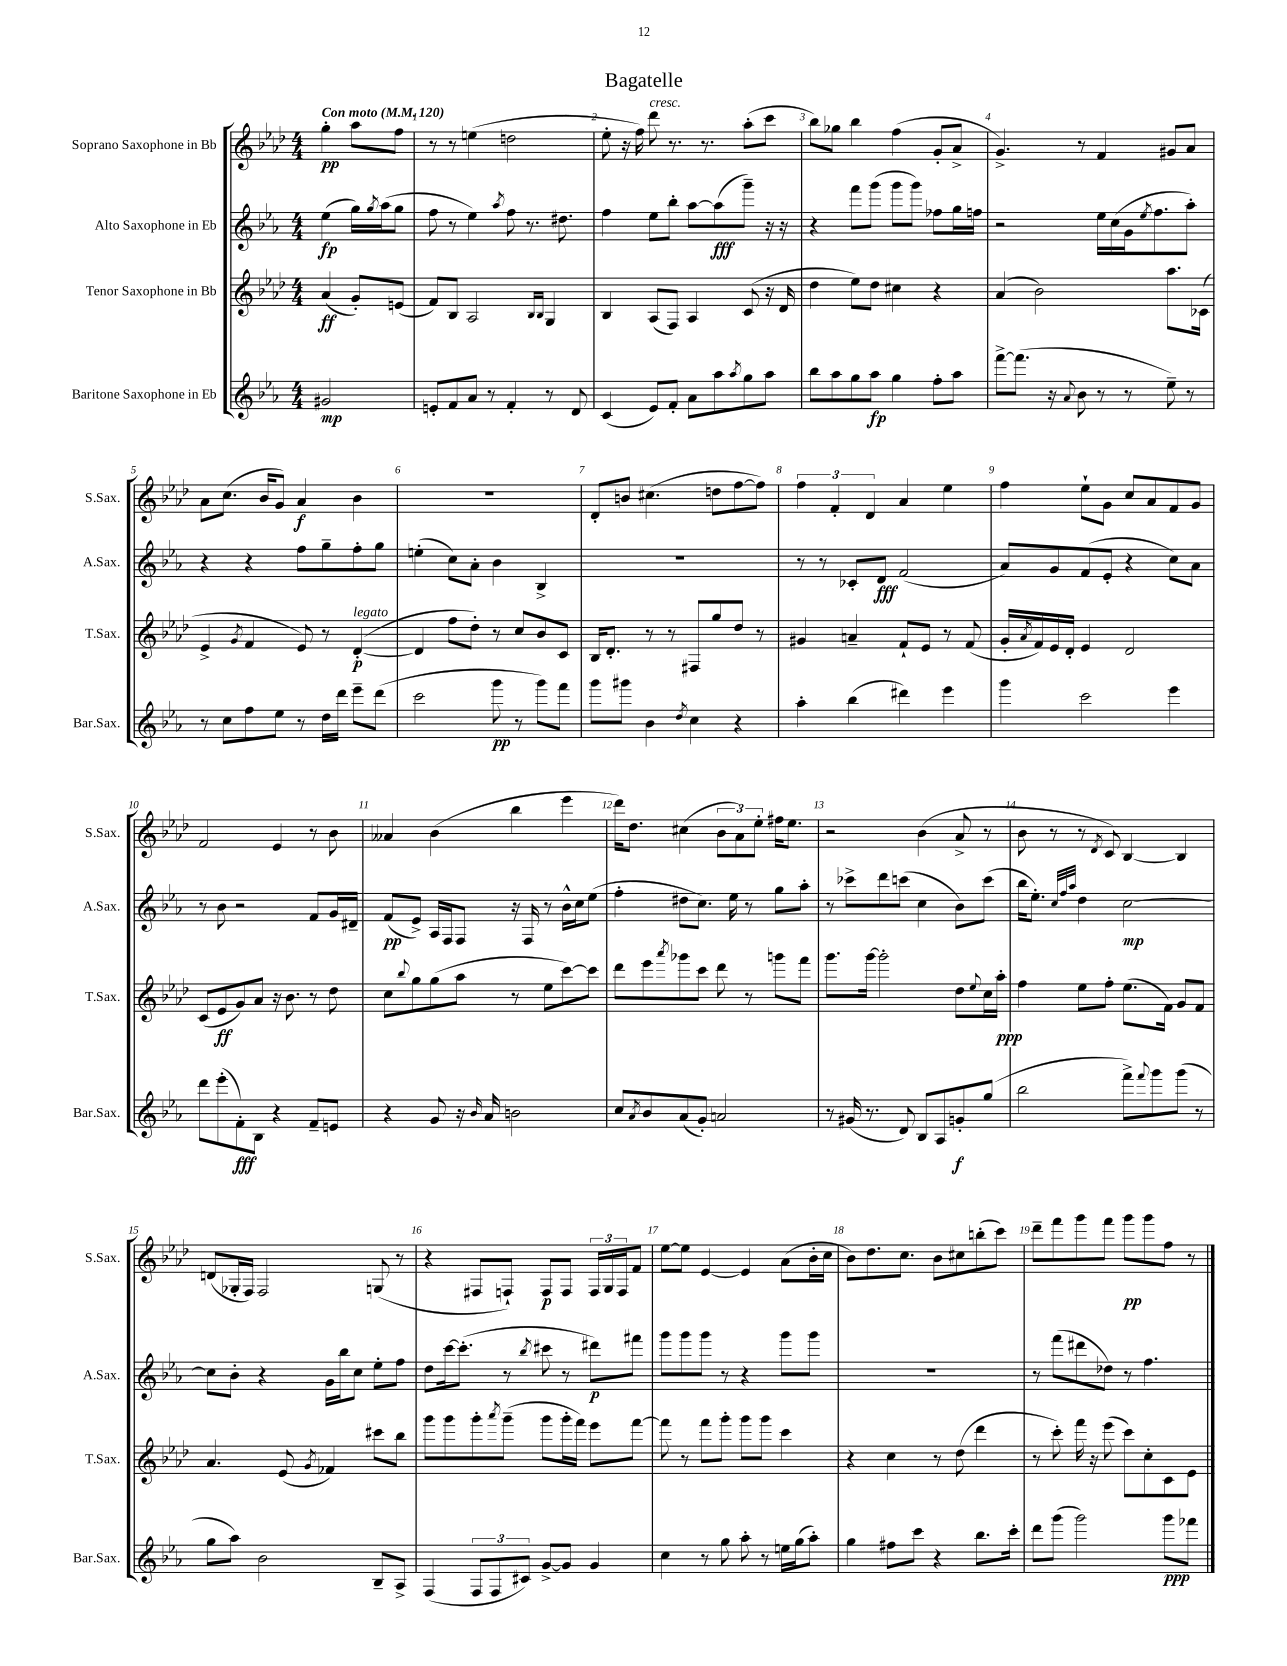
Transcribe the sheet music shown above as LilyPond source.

\header { title = "Bagatelle" }
<<
\new StaffGroup <<
\new Staff = "s0" \with { instrumentName = "Soprano Saxophone in Bb" shortInstrumentName = "S.Sax." } {
    \clef treble \key aes \major \numericTimeSignature \time 4/4 \partial 2 \tempo "Con moto" 4 = 120
    g''4-.\pp aes''8 f''8 |
    r8 r8 e''4( d''2 |
    ees''8-. r16 f''16) des'''8^\markup { \italic "cresc." } r8. r8. aes''8-.( c'''8 |
    bes''8) ges''8 bes''4 f''4( g'8-. aes'8-> |
    g'4.->) r8 f'4 gis'8 aes'8 |
    aes'8 c''8.( bes'16 g'8) aes'4\f bes'4 |
    R1 |
    des'8-. b'8 cis''4.( d''8 f''8~ f''8) |
    \tuplet 3/2 { f''4 f'4-. des'4 } aes'4 ees''4 |
    f''4 ees''8-! g'8 c''8 aes'8 f'8 g'8 |
    f'2 ees'4 r8 bes'8 |
    aeses'4 bes'4( bes''4 ees'''4 |
    des'''16) des''8. cis''4( \tuplet 3/2 { bes'8 aes'8) ees''8-. } fis''16 ees''8. |
    r2 bes'4( aes'8-> r8 |
    bes'8 r8 r8 \acciaccatura { des'8 } c'8) bes4~ bes4 |
    d'8( ges16-. f16) f2 g8( r8 |
    r4 fis8 f8-!) f8\p f8 \tuplet 3/2 { f16 g16 f16 } f'8 |
    ees''8~ ees''8 ees'4~ ees'4 aes'8( bes'16-. c''16 |
    bes'8) des''8. c''8. bes'8 cis''8 b''8-.( c'''8) |
    des'''8-- f'''8 g'''8 f'''8 g'''8\pp g'''8 f''8 r8 \bar "|." |
}
\new Staff = "s1" \with { instrumentName = "Alto Saxophone in Eb" shortInstrumentName = "A.Sax." } {
    \clef treble \key ees \major \numericTimeSignature \time 4/4 \partial 2
    ees''4\fp( g''16) \acciaccatura { g''8 } aes''16( g''8 |
    f''8 r8 ees''4) \acciaccatura { aes''8 } f''8 r8. dis''8. |
    f''4 ees''8 bes''8-. aes''8~ aes''8\fff( g'''8--) r16 r16 |
    r4 f'''8 g'''8( g'''8 g'''8) fes''8 g''16 f''16 |
    r2 ees''16 c''16( g'16 \acciaccatura { ees''8 } f''8. aes''8-.) |
    r4 r4 f''8 g''8-- f''8-. g''8 |
    e''4-.( c''8) aes'8-. bes'4 bes4-> |
    R1 |
    r8 r8 ces'8-. d'8\fff f'2( |
    aes'8) g'8 f'8( ees'8-. r4 c''8) aes'8 |
    r8 bes'8 r2 f'8 g'16 dis'16-- |
    f'8\pp( ees'8->) aes16 f16 f8 r16 f16 r8 bes'16-^ c''16 ees''8( |
    f''4-. dis''8 c''8.) ees''16 r8 g''8 aes''8-. |
    r8 ces'''8-> d'''8 c'''8( c''4 bes'8) c'''8( |
    bes''16 ees''8.-.) \grace { c''32 f''32 aes''32 } d''4 c''2~\mp |
    c''8 bes'8-. r4 g'16 bes''16 c''8 ees''8-. f''8 |
    d''8 c'''16~ c'''8.-.( r8 \acciaccatura { bes''8 } cis'''8 r8 dis'''8\p) fis'''8 |
    g'''8 g'''8 g'''8 r8 r4 g'''8 g'''8 |
    R1 |
    r8 f'''8( dis'''8 des''8) r8 f''4. \bar "|." |
}
\new Staff = "s2" \with { instrumentName = "Tenor Saxophone in Bb" shortInstrumentName = "T.Sax." } {
    \clef treble \key aes \major \numericTimeSignature \time 4/4 \partial 2
    aes'4\ff( g'8-.) e'8( |
    f'8) bes8 aes2 \grace { bes16 bes16 } g4 |
    bes4 aes8( f8) aes4 c'8( r16 des'16 |
    des''4 ees''8) des''8 cis''4 r4 |
    aes'4( bes'2) aes''8. ces'16( |
    ees'4-> \acciaccatura { g'8 } f'4 ees'8) r8 des'4~-.\p^\markup { \italic "legato" }( |
    des'4 f''8 des''8-.) r8 c''8 bes'8 c'8 |
    bes16 des'8.-. r8 r8 fis8 g''8 des''8 r8 |
    gis'4 a'4-- f'8-! ees'8 r8 f'8( |
    g'16-. \acciaccatura { aes'8 } f'16) ees'16 des'16-. ees'4 des'2 |
    c'8( ees'8\ff g'8) aes'8 r16 bes'8. r8 des''8 |
    c''8 \appoggiatura { bes''8 } g''8 g''8( aes''8 r8 ees''8 c'''8~) c'''8 |
    des'''8 ees'''8 \acciaccatura { aes'''8 } ges'''8 c'''8 des'''8 r8 g'''8 f'''8 |
    g'''8. g'''16~ g'''2-. des''8 \appoggiatura { ees''8 } c''16 aes''16-.\ppp |
    f''4 ees''8 f''8-. ees''8.( f'16) g'8 f'8 |
    aes'4. ees'8( \acciaccatura { g'8 } fes'4) cis'''8 bes''8 |
    g'''8 g'''8 g'''8-. \acciaccatura { aes'''8 } g'''8--( g'''8 g'''16-. f'''16) ees'''8 f'''8~ |
    f'''8 r8 f'''8 g'''8-. g'''8 g'''8 c'''4 |
    r4 c''4 r8 des''8( des'''4 |
    r8 c'''8-.) f'''16 r16 ees'''8( c'''8) c''8-. c'8 ees'8 \bar "|." |
}
\new Staff = "s3" \with { instrumentName = "Baritone Saxophone in Eb" shortInstrumentName = "Bar.Sax." } {
    \clef treble \key ees \major \numericTimeSignature \time 4/4 \partial 2
    gis'2\mp |
    e'8-. f'8 aes'8 r8 f'4-. r8 d'8 |
    c'4( ees'8) f'8-. aes'8 aes''8 \acciaccatura { aes''8 } g''8 aes''8 |
    bes''8 aes''8 g''8 aes''8\fp g''4 f''8-. aes''8 |
    f'''8~-> f'''8.( r16 \appoggiatura { aes'8 } bes'8 r8 r8 ees''8--) r8 |
    r8 c''8 f''8 ees''8 r8 d''16 d'''16 ees'''8-- d'''8( |
    c'''2 g'''8\pp r8 g'''8) f'''8 |
    g'''8 gis'''8 bes'4 \acciaccatura { d''8 } c''4 r4 |
    aes''4-. bes''4( dis'''4) ees'''4 |
    g'''4 c'''2 ees'''4 |
    d'''8 ees'''8-.( f'8-.\fff) bes8 r4 f'8-- e'8 |
    r4 g'8 r16 \grace { bes'16 } aes'16 b'2 |
    c''8 \acciaccatura { aes'8 } bes'8 aes'8( g'8-.) a'2 |
    r8 gis'16( r8. d'8) bes8 aes8 g'8-.\f g''8( |
    bes''2 f'''8->) \appoggiatura { f'''8 } g'''8 g'''8( r8 |
    g''8 aes''8) bes'2 bes8-- aes8-> |
    f4( \tuplet 3/2 { f8 f8 cis'8) } g'8~-> g'8 g'4 |
    c''4 r8 g''8 aes''8-. r8 e''16 g''16( aes''8-.) |
    g''4 fis''8 c'''8 r4 bes''8. c'''16-. |
    d'''8 g'''8( g'''2) g'''8\ppp fes'''8 \bar "|." |
}
>>
>>
\layout { \context { \Score \override BarNumber.break-visibility = ##(#f #t #t) barNumberVisibility = #all-bar-numbers-visible } }
